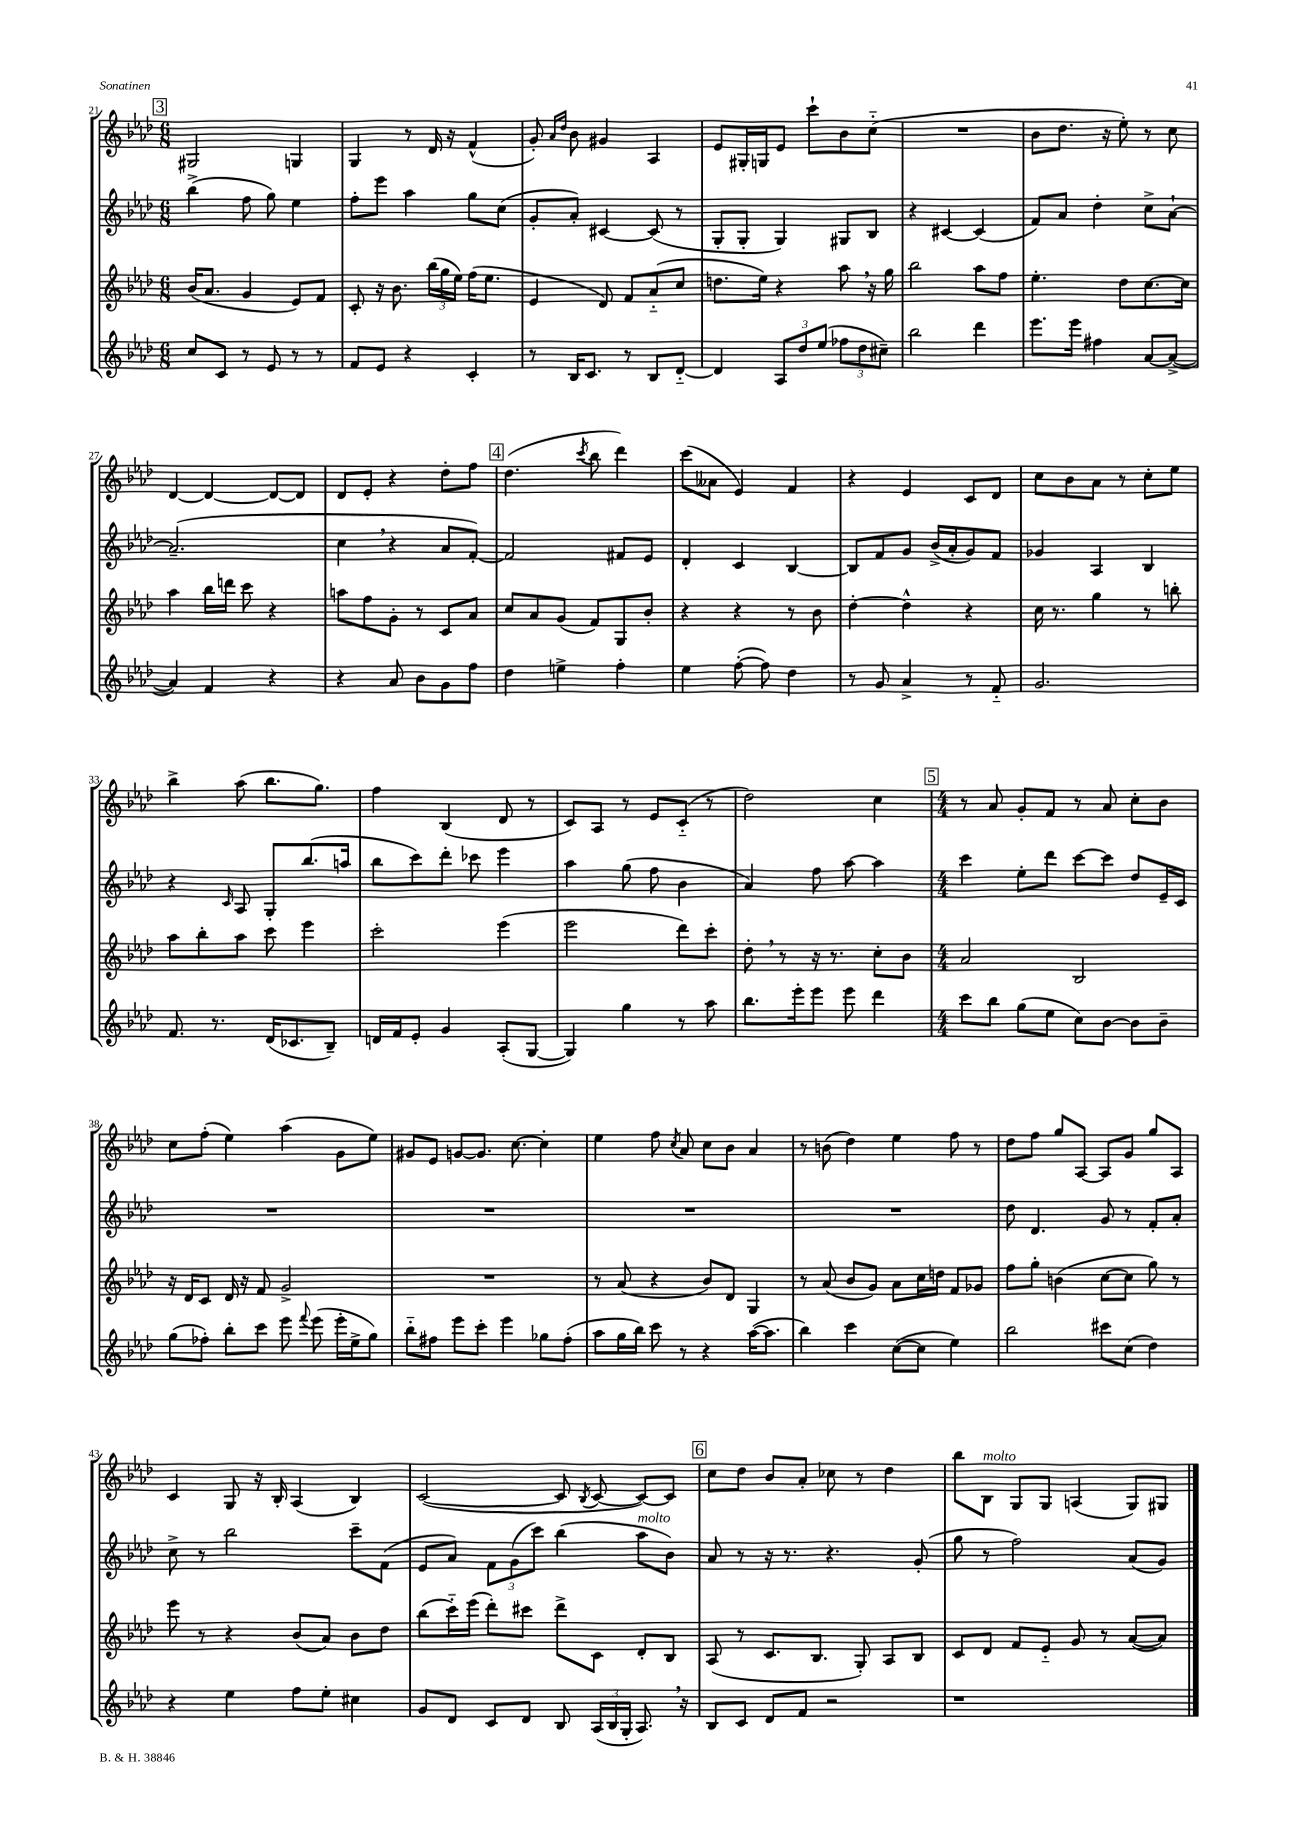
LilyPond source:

<<
\new StaffGroup <<
\new Staff = "s0" {
    \clef treble \key aes \major \numericTimeSignature \time 6/8
    \autoBeamOff \mark \markup { \box "3" } gis2 g4 |
    g4 r8 des'16 r16 f'4-^( |
    g'8-.) \grace { aes'16[ des''16] } bes'8 gis'4 aes4 |
    ees'8[ gis16-. g16 ees'8] c'''8[-! bes'8 c''8]-_( |
    R2. |
    bes'8[ des''8.] r16 ees''8-.) r8 c''8 |
    des'4~ des'4~ des'8[~ des'8] |
    des'8[ ees'8]-. r4 des''8[-. f''8] |
    \mark \markup { \box "4" } des''4.( \acciaccatura { c'''8 } bes''8 des'''4) |
    c'''8[( aeses'8] ees'4) f'4 |
    r4 ees'4 c'8[ des'8] |
    c''8[ bes'8 aes'8] r8 c''8[-. ees''8] |
    bes''4-> aes''8( bes''8.[ g''8.]) |
    f''4 bes4( des'8 r8 |
    c'8[) aes8] r8 ees'8[ c'8]-_( r8 |
    des''2) c''4 |
    \mark \markup { \box "5" } \numericTimeSignature \time 4/4 r8 aes'8 g'8[-. f'8] r8 aes'8 c''8[-. bes'8] |
    c''8[ f''8]-.( ees''4) aes''4( g'8[ ees''8]) |
    gis'8[ ees'8] g'8[~ g'8.] c''8.~ c''4-. |
    ees''4 f''8 \acciaccatura { c''8 } aes'8 c''8[ bes'8] aes'4 |
    r8 b'8( des''4) ees''4 f''8 r8 |
    des''8[ f''8] g''8[ aes8]~ aes8[ g'8] g''8[ aes8] |
    c'4 g8 r16 bes16-. aes4( bes4) |
    c'2~( c'8 \acciaccatura { bes8 } c'8~ c'8[~) c'8] |
    \mark \markup { \box "6" } c''8[ des''8] bes'8[ aes'8]-. ces''8 r8 des''4 |
    bes''8[ bes8]^\markup { \italic "molto" } g8[ g8] a4( g8[) gis8] \bar "|." |
}
\new Staff = "s1" {
    \clef treble \key aes \major \numericTimeSignature \time 6/8
    \autoBeamOff \mark \markup { \box "3" } bes''4->( f''8 g''8) ees''4 |
    f''8[-. ees'''8] aes''4 g''8[ c''8]( |
    g'8[-. aes'8]-.) cis'4~ cis'8( r8 |
    g8[-. g8]-. g4) gis8[ bes8] |
    r4 cis'4~ cis'4( |
    f'8[) aes'8] des''4-. c''8[-> aes'8]~-! |
    aes'2.--( |
    c''4 \breathe r4 aes'8[ f'8]~-.) |
    \mark \markup { \box "4" } f'2 fis'8[ ees'8] |
    des'4-. c'4 bes4~ |
    bes8[ f'8 g'8] bes'16[->( aes'16-. g'8) f'8] |
    ges'4 aes4 bes4 |
    r4 \grace { c'16 } aes8 g8[-. bes''8.( a''16] |
    bes''8[ c'''8) des'''8]-. ces'''8 ees'''4 |
    aes''4 g''8( f''8 bes'4 |
    aes'4) f''8 aes''8~ aes''4 |
    \mark \markup { \box "5" } \numericTimeSignature \time 4/4 c'''4 ees''8[-. des'''8] c'''8[~ c'''8] des''8[ ees'16-- c'16] |
    R1 |
    R1 |
    R1 |
    R1 |
    des''8 des'4. g'8 r8 f'8[-. aes'8]-. |
    c''8-> r8 bes''2 c'''8[-- f'8]( |
    ees'8[ aes'8]) \tuplet 3/2 { f'8[ g'8( c'''8]) } bes''4( aes''8[^\markup { \italic "molto" } bes'8]) |
    \mark \markup { \box "6" } aes'8 r8 r16 r8. r4. g'8-.( |
    g''8 r8 f''2) aes'8[( g'8]) \bar "|." |
}
\new Staff = "s2" {
    \clef treble \key aes \major \numericTimeSignature \time 6/8
    \autoBeamOff \mark \markup { \box "3" } bes'16[( aes'8.] g'4 ees'8[) f'8] |
    c'8-. r16 bes'8. \tuplet 3/2 { bes''16[( g''16 ees''16]) } f''16[( ees''8.] |
    ees'4 des'8) f'8[ aes'8-_( c''8] |
    d''8.[ ees''16]) r4 aes''8 \breathe r16 g''16 |
    bes''2 aes''8[ f''8] |
    ees''4.-. des''8[ c''8.~ c''16] |
    aes''4 bes''16[ d'''16] c'''8 r4 |
    a''8[ f''8 g'8]-. r8 c'8[ aes'8] |
    \mark \markup { \box "4" } c''8[ aes'8 g'8]( f'8[) g8 bes'8]-. |
    r4 r4 r8 bes'8 |
    des''4~-. des''4-^ r4 |
    c''16 r8. g''4 r8 b''8-. |
    aes''8[ bes''8-. aes''8] c'''8 ees'''4 |
    c'''2-. ees'''4( |
    ees'''2 des'''8[) c'''8]-. |
    des''8-. \breathe r8 r16 r8. c''8[-. bes'8] |
    \mark \markup { \box "5" } \numericTimeSignature \time 4/4 aes'2 bes2 |
    r16 des'16[ c'8] des'16 r16 f'8 g'2-> |
    R1 |
    r8 aes'8( r4 bes'8[) des'8] g4 |
    r8 aes'8( bes'8[ g'8]) aes'8[ c''16 d''16] f'8[ ges'8] |
    f''8[ g''8]-. b'4( c''8[~ c''8] g''8) r8 |
    ees'''8 r8 r4 bes'8[( aes'8]) bes'8[ des''8] |
    bes''8[( c'''16-_) ees'''16]( des'''8[-.) cis'''8] des'''8[-> c'8] des'8[-. bes8] |
    \mark \markup { \box "6" } aes8( r8 c'8.[ bes8.] g8-.) aes8[ bes8] |
    c'8[ des'8] f'8[ ees'8]-_ g'8 r8 aes'8[~( aes'8]) \bar "|." |
}
\new Staff = "s3" {
    \clef treble \key aes \major \numericTimeSignature \time 6/8
    \autoBeamOff \mark \markup { \box "3" } c''8[ c'8] r8 ees'8 r8 r8 |
    f'8[ ees'8] r4 c'4-. |
    r8 bes16[ c'8.] r8 bes8[ des'8]~-_ |
    des'4 \tuplet 3/2 { aes8[ des''8 ees''8]( } \tuplet 3/2 { fes''8[ des''8 cis''8]--) } |
    bes''2 des'''4 |
    ees'''8.[ ees'''16] fis''4 aes'8[~ aes'8]~->( |
    aes'4) f'4 r4 |
    r4 aes'8 bes'8[ g'8 f''8] |
    \mark \markup { \box "4" } des''4 e''4-> f''4-. |
    ees''4 f''8~-.( f''8) des''4 |
    r8 g'8 aes'4-> r8 f'8-_ |
    g'2. |
    f'8. r8. des'16[( ces'8. bes8]--) |
    d'16[ f'16 ees'8]-. g'4 aes8[-.( g8]~ |
    g4) g''4 r8 aes''8 |
    bes''8.[ ees'''16-. ees'''8] ees'''8 des'''4 |
    \mark \markup { \box "5" } \numericTimeSignature \time 4/4 c'''8[ bes''8] g''8[( ees''8] c''8[) bes'8]~ bes'8[ bes'8]-- |
    g''8[( fes''8]-.) bes''8[-. c'''8] ees'''8 \appoggiatura { f'''8 } ees'''8( ees'''16[-. ees''16-> g''8]) |
    bes''8[-_ fis''8] ees'''8[ c'''8]-. ees'''4 ges''8[ fis''8]-.( |
    aes''8[ g''16 bes''16]) c'''8 r8 r4 aes''16[~( aes''8.] |
    bes''4) c'''4 c''8[~( c''8] ees''4) |
    bes''2 cis'''8[ c''8]( des''4) |
    r4 ees''4 f''8[ ees''8]-. cis''4 |
    g'8[ des'8] c'8[ des'8] bes8 \tuplet 3/2 { aes16[( bes16 g16]-. } aes8.) \breathe r16 |
    \mark \markup { \box "6" } bes8[ c'8] des'8[ f'8] r2 |
    r1 \bar "|." |
}
>>
>>
\layout { \context { \Score currentBarNumber = #21 } }
